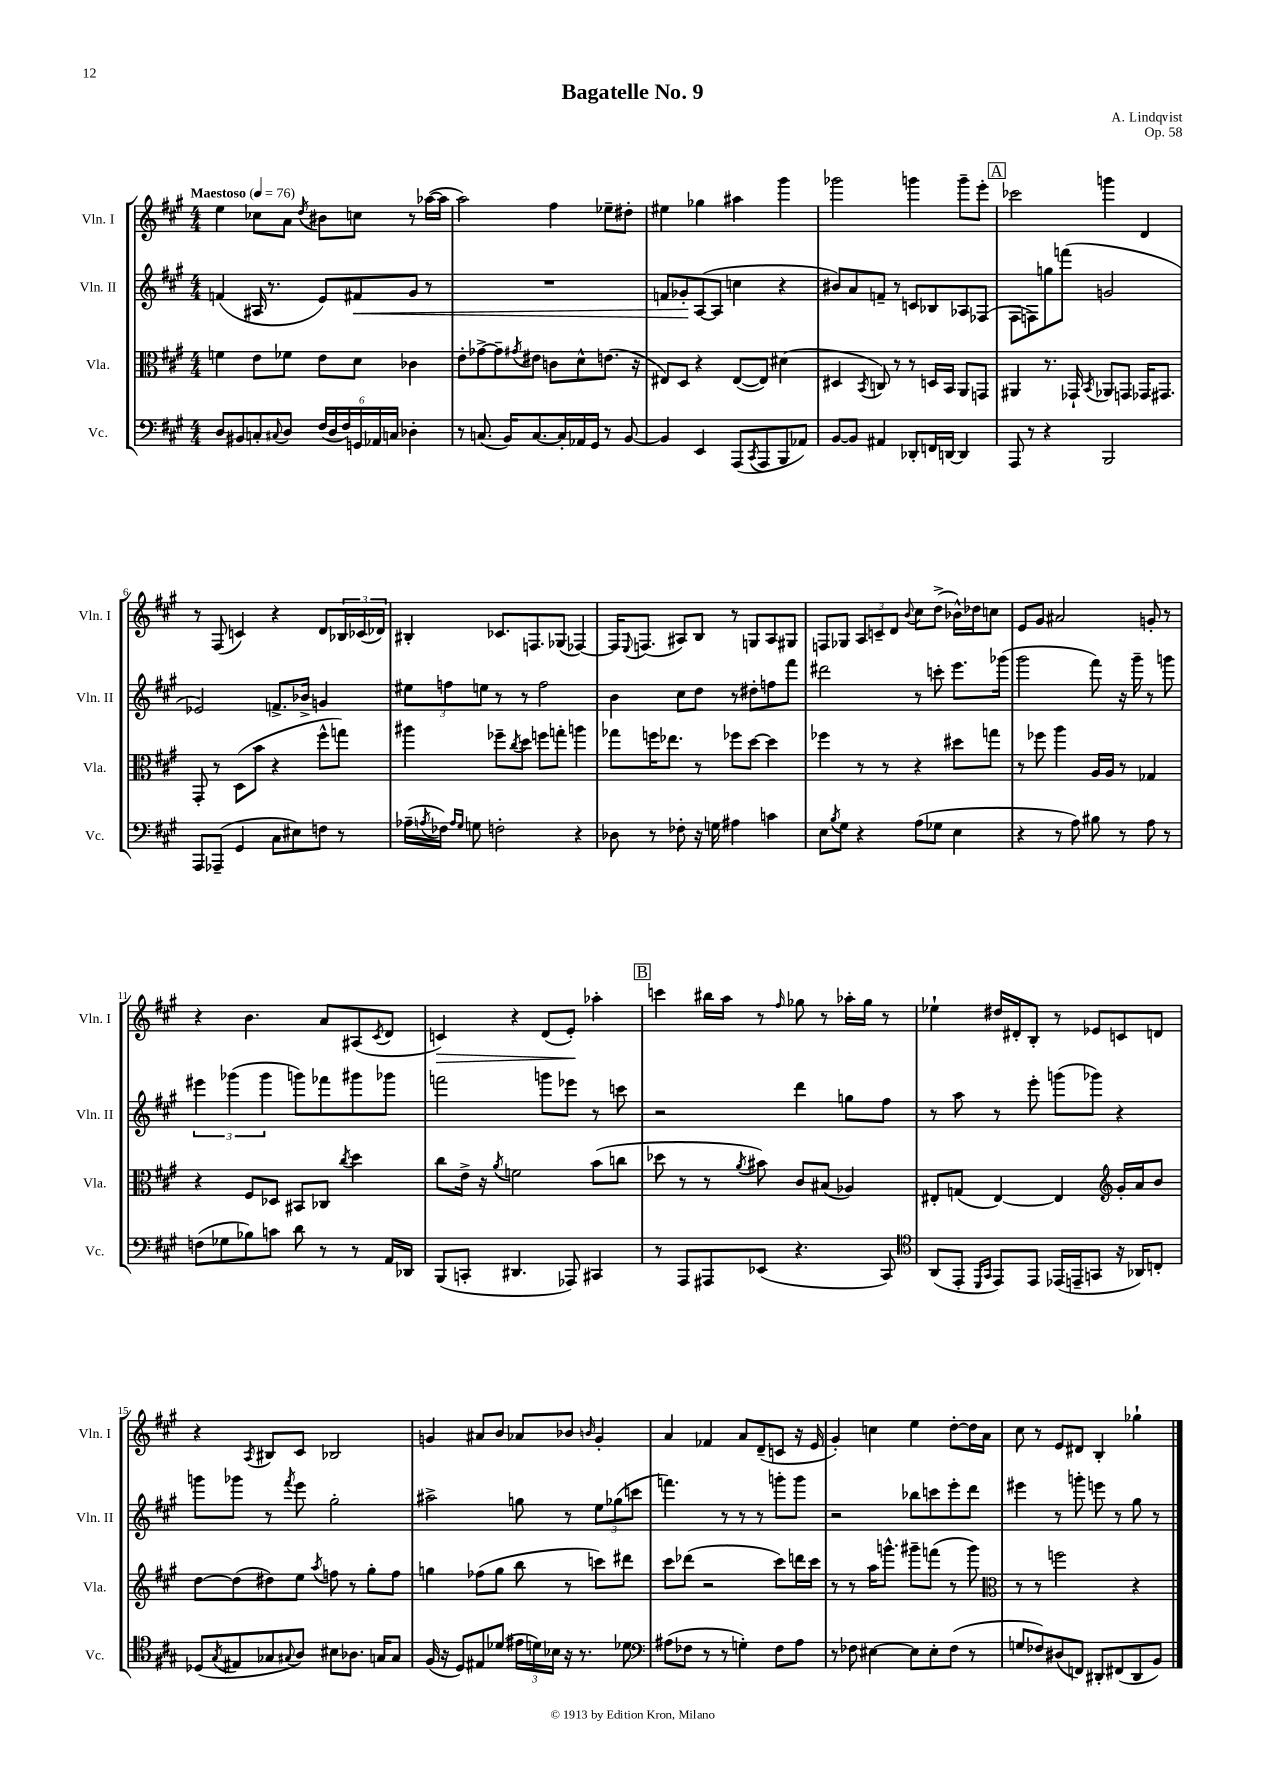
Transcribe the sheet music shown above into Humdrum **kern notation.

**kern	**kern	**kern	**kern
*staff4	*staff3	*staff2	*staff1
*clefF4	*clefC3	*clefG2	*clefG2
*k[f#c#g#]	*k[f#c#g#]	*k[f#c#g#]	*k[f#c#g#]
*M4/4	*M4/4	*M4/4	*M4/4
*MM76	*MM76	*MM76	*MM76
8D	4f	(4f	4ee
8BB#	.	.	.
8C'	8e	16A#	8cc-
.	.	8.r	.
8qqC#	.	.	.
8D	8f-	.	8a
.	.	.	8qdd
(24F#	8e	8e)	8b#
24D	.	.	.
24F#)	.	.	.
24GG	8d	8f#	8cc
24AA-	.	.	.
24C	.	.	.
4D-'	4c-	8g#	8r
.	.	8r	([16aa-
.	.	.	16aa-]
=	=	=	=
8r	8e'	1r	2aa)
(8.C	[8g-^	.	.
.	8g-~]	.	.
16BB)	.	.	.
.	8qg#	.	.
[8.C	8e#	.	.
.	8c	.	4ff#
16C']	.	.	.
16AA-	8d^^	.	.
16GG#	.	.	.
8r	(8.e	.	8ee-~
[8BB	.	.	8dd#'
.	16r	.	.
=	=	=	=
4BB]	8E#)	8f	4ee#
.	8D	8g-'	.
4EE	4r	([8A	4gg-
.	.	8A]	.
(8AAA	([8E#	4cc	4aa#
8qCC#	.	.	.
8AAA	8E#])	.	.
8BBB	(4d#	4r	4ggg#
8AA-)	.	.	.
=	=	=	=
[8BB	4D#	8b#)	2ggg-
8BB]	.	8a	.
.	8qBB	.	.
4AA#	8C)	8f~	.
.	8r	8r	.
8DD-'	8r	8c	4ggg
16FF	16D	8B-	.
[16DD	16BB	.	.
4DD]	8AA	8A-	8ggg~
.	8GG	(8F-	8eee'
=	=	=	=
8AAA	4AA#	8F#	2ccc-
8r	.	8F)	.
4r	8.r	8gg	.
.	.	(8fff	.
.	16GG-`	.	.
.	8qBB	.	.
2BBB	8AA-	2g	4ggg
.	8GG	.	.
.	16GG-	.	4d
.	8.GG#	.	.
=	=	=	=
8AAA	8GG#'	2e-)	8r
(8AAA-~	8r	.	(8F#
4GG#	(8D	.	4c)
.	8b	.	.
8C#	4r	8.f^	4r
8E#)	.	.	.
.	.	16b-^	.
8F	8ff#^^	4g	8d
8r	8gg)	.	24B-
.	.	.	(24c-
.	.	.	24d-)
=	=	=	=
(16A-~	4aa#	12ee#	4B#'
8qA	.	.	.
16F-)	.	.	.
.	.	12ff	.
16qqA	.	.	.
16qqG#	.	.	.
8G	.	.	.
.	.	12ee	.
2F'	8ff-~	8r	8.c-
.	8qcc#	.	.
.	8dd	8r	.
.	.	.	8.F
.	8ff	2ff	.
.	8gg'	.	(8G-
4r	4aa	.	[4F-)
=	=	=	=
8D-	8gg-	4b	16F-]
.	.	.	8qqE
.	.	.	(8.F
8r	16ff	.	.
.	8.ee-	.	.
8F-'	.	8cc#	8A#)
16r	8r	8dd	8B
16G	.	.	.
4A#	8ff-	8r	8r
.	[8dd	8dd#'	8G
4c	4dd]	8ff	8A#
.	.	8fff#	8G#
=	=	=	=
8E	4ff-	2ddd#	8F
8qB	.	.	.
8G#	.	.	8G-
4r	8r	.	12A
.	.	.	12c~
.	8r	.	.
.	.	.	12d
.	.	.	8qqb
(8A	4r	8r	8cc#
8G-	.	8ccc'	(8dd^
4E	8dd#	8.eee	16b-^^)
.	.	.	16dd-
.	8gg	.	8cc
.	.	(16ggg-	.
=	=	=	=
4r	8r	2ggg#	8e
.	8ff-	.	8g#
8r	4aa	.	2a#
8A)	.	.	.
8B#	16A	8fff#)	.
.	16A	.	.
8r	8r	16r	.
.	.	16ggg#~	.
8A	4G-	8r	8g'
8r	.	8ggg	8r
=	=	=	=
(8F	4r	6eee#	4r
8G-	.	.	.
.	.	(6ggg-	.
8B-)	8F#	.	4.b
.	.	6ggg-	.
8c	8D-	.	.
8d	8BB#	8ggg)	.
8r	8C-	8fff-	8a
.	8qcc#	.	.
8r	4dd	8ggg#	(8A#
.	.	.	8qc#
16AA	.	8ggg-	8d
16DD-	.	.	.
=	=	=	=
(8BBB	8cc#	2fff	4c)
8CC'	16e^	.	.
.	16r	.	.
.	8qa	.	.
4.DD#	2f	.	4r
.	.	8ggg	(8d
8AAA-)	.	8eee-	8e')
4CC#	(8b	8r	4aa-'
.	8cc	8ccc	.
=	=	=	=
8r	8dd-	2r	4ccc
8AAA	8r	.	.
8AAA#	8r	.	16bb#
.	.	.	16aa
.	8qa	.	.
(8EE-	8b#)	.	8r
.	.	.	16qqff#
4.r	8c#	4ddd	8gg-
.	(8B#	.	8r
.	4A-)	8gg	16aa-'
.	.	.	16gg-
8CC#)	.	8ff#	8r
=	=	=	=
*clefC4	*	*	*
(8AA	8E#'	8r	4ee-`
8EE'	(8G	8aa	.
16qqDD	.	.	.
16qqGG#	.	.	.
8EE)	[4E#)	8r	16dd#
.	.	.	16d#'
8EE	.	8eee'	8B'
(16EE-	4E#]	(8ggg	8r
16EE~	.	.	.
8GG	.	8ggg-)	8e-
*	*clefG2	*	*
16r	16g#'	4r	8c
16AA-)	16a	.	.
8C'	8b	.	8d
=	=	=	=
(8D-	[8dd	8ggg	4r
8qG#	.	.	.
8E#	(8dd]	8ggg-	.
.	.	.	8qA
8G-	8dd#)	8r	8B#
8qqG#	.	8qfff#	.
8A)	8ee	8eee	8c#
.	8qaa	.	.
8B#	8ff	2gg#'	2B-
8.A-	8r	.	.
.	8gg#'	.	.
16G	.	.	.
8G	8ff	.	.
=	=	=	=
(16F#	4gg	2aa#^	4g
16r	.	.	.
8D)	.	.	.
8E#	(8ff-	.	8a#
(8d-	8gg	.	8b
24e#	8bb	8gg	8a-
24d)	.	.	.
24B-	.	.	.
16r	8r	8r	8b-
8.r	.	.	.
.	.	.	16qqb
.	8ccc)	12ee	4g'
.	.	(12gg-	.
8d-	8ddd#	.	.
.	.	12ccc	.
=	=	=	=
*clefF4	*	*	*
(8A#	8ccc#	4.fff)	4a
8F-	(8ddd-	.	.
8r	2r	.	4f-
8r	.	8r	.
4G')	.	8r	8a
.	.	8r	(8d~
8F-	8ccc#)	8ggg'	8c
8A#	16ddd	8ggg	16r
.	16ccc#	.	16e
=	=	=	=
8r	8r	2r	4g#')
8F-	8r	.	.
[4E#	16aa	.	4cc
.	8.ggg^^	.	.
8E#]	8ggg#~	8bb-	4ee
8E#'	(8fff	8ccc	.
(8F-	8r	8eee'	[8dd'
8r	8ggg#)	8ddd	16dd]
.	.	.	16a
=	=	=	=
*	*clefC3	*	*
8G	8r	4eee#	8cc#
8F-)	8r	.	8r
(8D#	2ff	8r	8e
8FF)	.	8ggg'	8d#
8DD#'	.	8eee	4B'
(8FF#	.	8r	.
8DD#	4r	8gg#	4gg-`
8BB)	.	8r	.
==	==	==	==
*-	*-	*-	*-
